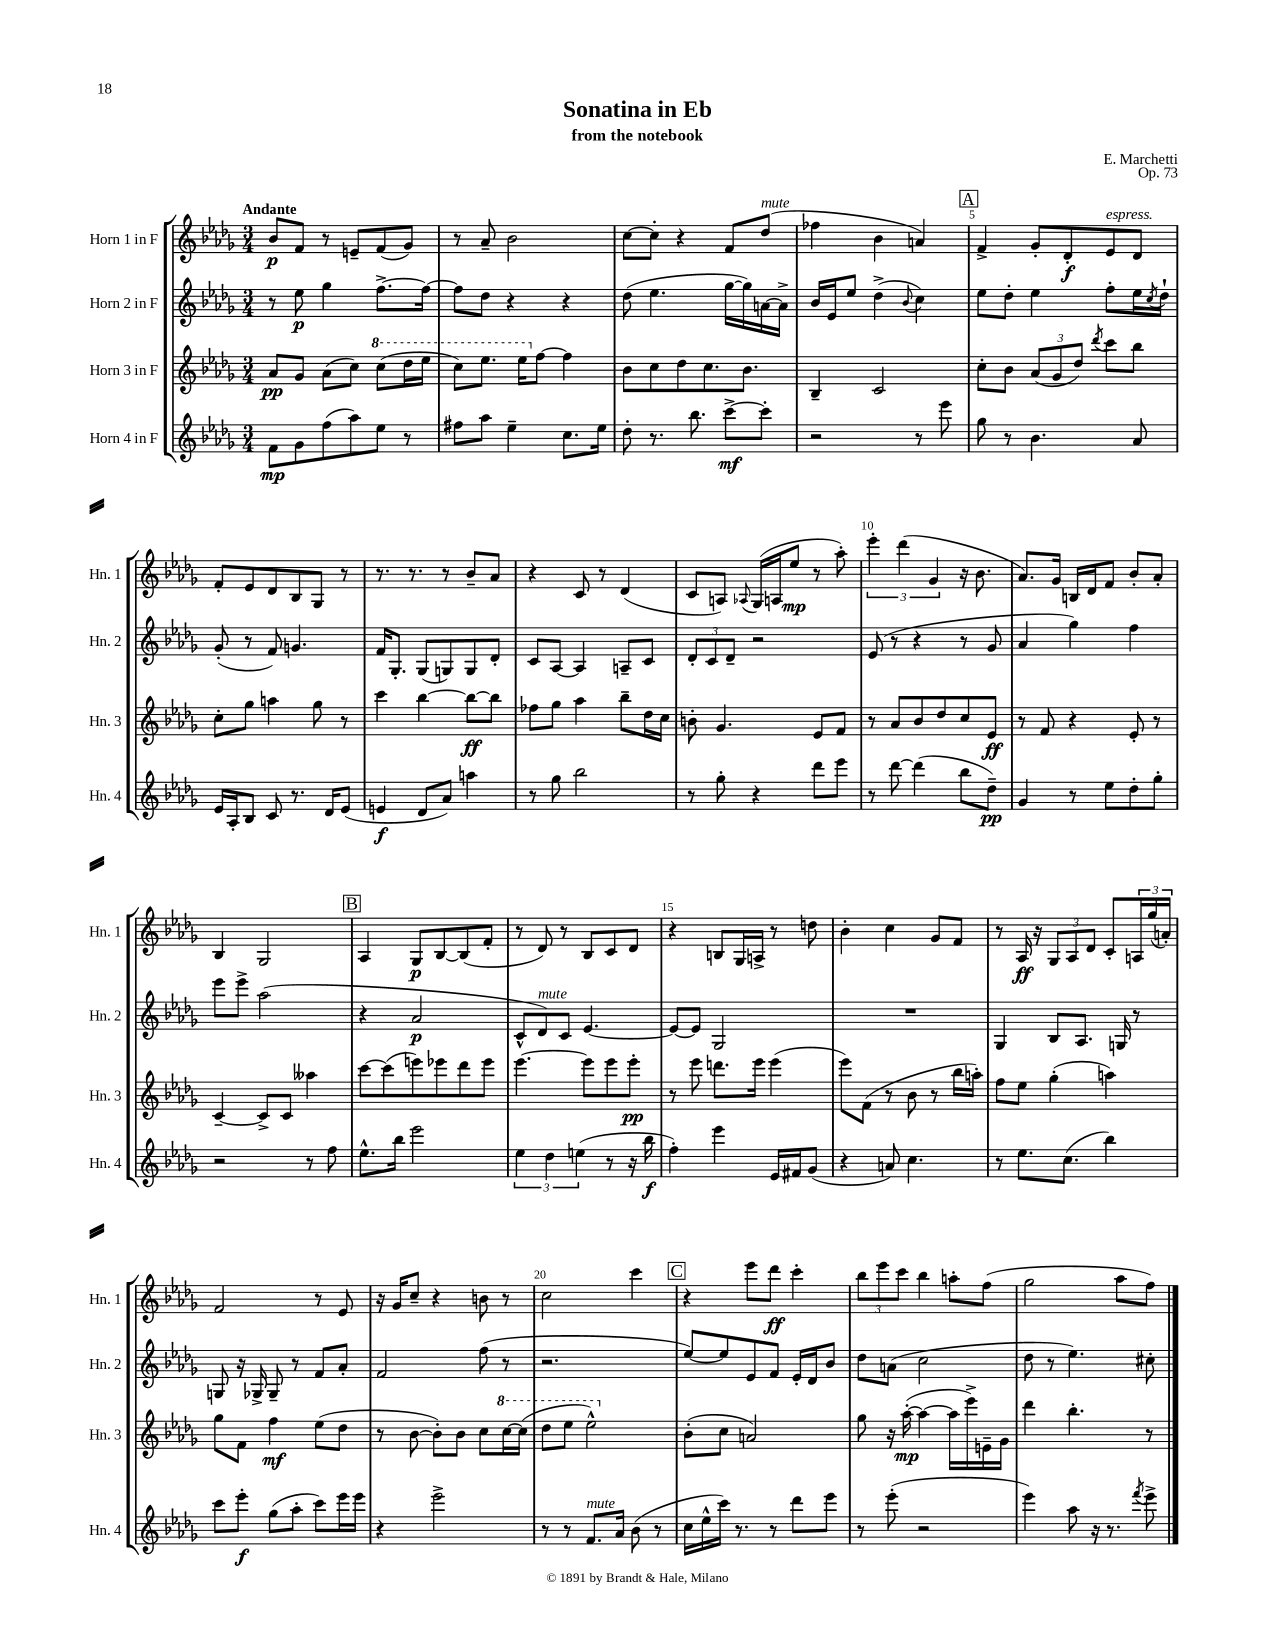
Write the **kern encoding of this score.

**kern	**dynam	**kern	**dynam	**kern	**dynam	**kern	**dynam
*part4	*part4	*part3	*part3	*part2	*part2	*part1	*part1
*staff4	*staff4	*staff3	*staff3	*staff2	*staff2	*staff1	*staff1
*I"Horn 4 in F	*	*I"Horn 3 in F	*	*I"Horn 2 in F	*	*I"Horn 1 in F	*
*I'Hn. 4	*	*I'Hn. 3	*	*I'Hn. 2	*	*I'Hn. 1	*
*clefG2	*	*clefG2	*	*clefG2	*	*clefG2	*
*k[b-e-a-d-g-]	*	*k[b-e-a-d-g-]	*	*k[b-e-a-d-g-]	*	*k[b-e-a-d-g-]	*
*M3/4	*	*M3/4	*	*M3/4	*	*M3/4	*
=1	=1	=1	=1	=1	=1	=1	=1
!	!	!	!	!	!	!LO:TX:a:B:t=Andante	!
8f\L	mp	8a-/L	pp	8r	.	8b-/L	p
8g-\	.	8g-/J	.	8ee-\	p	8f/J	.
(8ff\	.	(8a-\L	.	4gg-\	.	8r	.
8aa-\)	.	8cc\J)	.	.	.	8en~/L	.
*	*	*8va	*	*	*	*	*
8ee-\J	.	(8ccc\L	.	[8.ff^\L	.	(8f/	.
8r	.	16ddd-\L	.	.	.	8g-/J)	.
.	.	16eee-\JJ	.	16ff\Jk_	.	.	.
=2	=2	=2	=2	=2	=2	=2	=2
8ff#X\L	.	8ccc\L)	.	8ff\L]	.	8r	.
8aa-\J	.	8.eee-\J	.	8dd-\J	.	8a-~/	.
4ee-~\	.	.	.	4r	.	2b-\	.
.	.	16eee-\KL	.	.	.	.	.
*	*	*X8va	*	*	*	*	*
.	.	[8ff\J	.	.	.	.	.
8.cc\L	.	4ff\]	.	4r	.	.	.
16ee-\Jk	.	.	.	.	.	.	.
=3	=3	=3	=3	=3	=3	=3	=3
8dd-'\	.	8b-\L	.	(8dd-\	.	[8cc\L	.
8.r	.	8cc\	.	4.ee-\	.	8cc'\J]	.
.	.	8dd-\	.	.	.	4r	.
8.bb-\	.	.	.	.	.	.	.
.	.	8.cc\	.	.	.	.	.
[8ccc^\L	mf	.	.	[16gg-\LL	.	8f/L	.
.	.	8.b-\J	.	16gg-\])	.	.	.
!	!	!	!	!	!	!LO:TX:a:i:t=mute	!
8ccc'\J]	.	.	.	[16an\	.	(8dd-/J	.
.	.	.	.	16a^\JJ]	.	.	.
=4	=4	=4	=4	=4	=4	=4	=4
2r	.	4B-~/	.	16b-/LL	.	4ff-X\	.
.	.	.	.	16e-/J	.	.	.
.	.	.	.	8ee-/J	.	.	.
.	.	2c/	.	(4dd-^\	.	4b-\	.
.	.	.	.	8qqb-/	.	.	.
8r	.	.	.	4cc\)	.	4an/)	.
8eee-\	.	.	.	.	.	.	.
!!LO:REH:place=s1:t=A
=5	=5	=5	=5	=5	=5	=5	=5
8gg-\	.	8cc'\L	.	8ee-\L	.	4f^/	.
8r	.	8b-\J	.	8dd-'\J	.	.	.
4.b-\	.	(12a-/L	.	4ee-\	.	8g-'/L	.
.	.	12g-/	.	.	.	.	.
.	.	.	.	.	.	8d-'/	f
.	.	12dd-/J)	.	.	.	.	.
.	.	8qddd-/	.	.	.	.	.
!	!	!	!	!	!	!LO:TX:a:i:t=espress.	!
.	.	8ccc\L	.	8ff'\L	.	8e-/	.
8a-/	.	8bb-\J	.	16ee-\L	.	8d-/J	.
.	.	.	.	8qcc/	.	.	.
.	.	.	.	16dd-`\JJ	.	.	.
!!LO:LB:g=z
=6	=6	=6	=6	=6	=6	=6	=6
16e-/LL	.	8cc'\L	.	(8g-'/	.	8f'/L	.
16A-'/J	.	.	.	.	.	.	.
8B-/J	.	8gg-\J	.	8r	.	8e-/	.
8c/	.	4aan\	.	8f/)	.	8d-/	.
8.r	.	.	.	4.gn/	.	8B-/	.
.	.	8gg-\	.	.	.	8G-/J	.
16d-/KL	.	.	.	.	.	.	.
(8e-/J	.	8r	.	.	.	8r	.
=7	=7	=7	=7	=7	=7	=7	=7
4en/	f	4ccc\	.	16f/KL	.	8.r	.
.	.	.	.	8.G-'/J	.	.	.
.	.	.	.	.	.	8.r	.
8d-/L	.	[4bb-\	.	(8G-/L	.	.	.
8a-/J)	.	.	.	8Gn/)	.	8r	.
4aan\	.	8bb-\L_	ff	8G/	.	8b-~/L	.
.	.	8bb-\J]	.	8d-'/J	.	8a-/J	.
=8	=8	=8	=8	=8	=8	=8	=8
8r	.	8ff-X\L	.	8c/L	.	4r	.
8gg-\	.	8gg-\J	.	[8A-/J	.	.	.
2bb-\	.	4aa-\	.	4A-/]	.	8c/	.
.	.	.	.	.	.	8r	.
.	.	8bb-~\L	.	8An~/L	.	(4d-/	.
.	.	16dd-\L	.	8c/J	.	.	.
.	.	16cc\JJ	.	.	.	.	.
=9	=9	=9	=9	=9	=9	=9	=9
8r	.	8bn'\	.	12d-'/L	.	8c/L	.
.	.	.	.	12c/	.	.	.
8gg-'\	.	4.g-/	.	.	.	8An/J)	.
.	.	.	.	12d-~/J	.	.	.
.	.	.	.	.	.	8qqA-X/	.
4r	.	.	.	2r	.	(16G-/LL	.
.	.	.	.	.	.	16An/J	.
.	.	.	.	.	.	8ee-/J	mp
8ddd-\L	.	8e-/L	.	.	.	8r	.
8eee-\J	.	8f/J	.	.	.	8aa-'\)	.
=10	=10	=10	=10	=10	=10	=10	=10
8r	.	8r	.	(8e-/	.	6eee-'\	.
[8ddd-\	.	8a-/L	.	8r	.	.	.
.	.	.	.	.	.	(6ddd-\	.
(4ddd-\]	.	8b-/	.	4r	.	.	.
.	.	.	.	.	.	6g-/	.
.	.	8dd-/	.	.	.	.	.
8bb-\L	.	8cc/	.	8r	.	16r	.
.	.	.	.	.	.	8.b-\	.
8dd-~\J)	pp	8e-/J	ff	8g-/	.	.	.
=11	=11	=11	=11	=11	=11	=11	=11
4g-/	.	8r	.	4a-/	.	8.a-/L)	.
.	.	8f/	.	.	.	.	.
.	.	.	.	.	.	16g-/Jk	.
8r	.	4r	.	4gg-\)	.	16Bn/LL	.
.	.	.	.	.	.	16d-/J	.
8ee-\L	.	.	.	.	.	8f/J	.
8dd-'\	.	8e-'/	.	4ff\	.	8b-'/L	.
8gg-'\J	.	8r	.	.	.	8a-'/J	.
!!LO:LB:g=z
=12	=12	=12	=12	=12	=12	=12	=12
2r	.	[4c~/	.	8eee-\L	.	4B-/	.
.	.	.	.	8eee-^\J	.	.	.
.	.	8c^/L]	.	(2aa-\	.	2G-/	.
.	.	8c/J	.	.	.	.	.
8r	.	4aa--X\	.	.	.	.	.
8ff\	.	.	.	.	.	.	.
!!LO:REH:place=s1:t=B
=13	=13	=13	=13	=13	=13	=13	=13
8.ee-^^\L	.	[8ccc\L	.	4r	.	4A-/	.
.	.	(8ccc\]	.	.	.	.	.
16bb-\Jk	.	.	.	.	.	.	.
2eee-\	.	8eeen\)	.	2a-/	p	8G-/L	p
.	.	8eee-X\	.	.	.	[8B-/	.
.	.	8ddd-\	.	.	.	(8B-/]	.
.	.	8eee-\J	.	.	.	8f'/J	.
=14	=14	=14	=14	=14	=14	=14	=14
6ee-\	.	[4.eee-\	.	8c^^/L	.	8r	.
!	!	!	!	!LO:TX:a:i:t=mute	!	!	!
.	.	.	.	8d-/)	.	8d-/)	.
6dd-\	.	.	.	.	.	.	.
.	.	.	.	8c/J	.	8r	.
(6een\	.	.	.	.	.	.	.
.	.	8eee-\L]	.	[4.e-/	.	8B-/L	.
8r	.	8eee-\	.	.	.	8c/	.
16r	.	8eee-'\J	pp	.	.	8d-/J	.
16bb-\	f	.	.	.	.	.	.
=15	=15	=15	=15	=15	=15	=15	=15
4ff'\)	.	8r	.	8e-/L_	.	4r	.
.	.	8eee-\	.	8e-/J]	.	.	.
4eee-\	.	8.dddn\L	.	2G-/	.	8Bn/L	.
.	.	.	.	.	.	16G-/L	.
.	.	16eee-\Jk	.	.	.	16An^/JJ	.
16e-/LL	.	(4eee-\	.	.	.	8r	.
16f#X/J	.	.	.	.	.	.	.
(8g-/J	.	.	.	.	.	8ddn\	.
=16	=16	=16	=16	=16	=16	=16	=16
4r	.	8eee-\L)	.	2.r	.	4b-'\	.
.	.	(8f\J	.	.	.	.	.
8an/)	.	8r	.	.	.	4cc\	.
4.cc\	.	8b-\	.	.	.	.	.
.	.	8r	.	.	.	8g-/L	.
.	.	16bb-\LL	.	.	.	8f/J	.
.	.	16aan'\JJ)	.	.	.	.	.
=17	=17	=17	=17	=17	=17	=17	=17
8r	.	8ff\L	.	4G-/	.	8r	.
8.ee-\L	.	8ee-\J	.	.	.	16A-/	ff
.	.	.	.	.	.	16r	.
.	.	(4gg-'\	.	8B-/L	.	12G-/L	.
(8.cc\J	.	.	.	.	.	.	.
.	.	.	.	.	.	12A-/	.
.	.	.	.	8.A-/J	.	.	.
.	.	.	.	.	.	12d-/J	.
4bb-\)	.	4aan\)	.	.	.	8c'/L	.
.	.	.	.	16Gn/	.	.	.
.	.	.	.	8r	.	24An/L	.
.	.	.	.	.	.	(24gg-/	.
.	.	.	.	.	.	24an'/JJ)	.
!!LO:LB:g=z
=18	=18	=18	=18	=18	=18	=18	=18
8ccc\L	.	8gg-\L	.	8Gn/	.	2f/	.
8eee-'\J	f	8f\J	.	16r	.	.	.
.	.	.	.	16G-X^/	.	.	.
(8gg-\L	.	4ff\	mf	8G-~/	.	.	.
8aa-'\J	.	.	.	8r	.	.	.
8ccc\L)	.	(8ee-\L	.	8f/L	.	8r	.
16eee-\L	.	8dd-\J	.	8a-'/J	.	8e-/	.
16eee-\JJ	.	.	.	.	.	.	.
=19	=19	=19	=19	=19	=19	=19	=19
4r	.	8r	.	2f/	.	16r	.
.	.	.	.	.	.	16g-/KL	.
.	.	[8b-\	.	.	.	8cc~/J	.
2eee-^\	.	8b-'\L])	.	.	.	4r	.
.	.	8b-\J	.	.	.	.	.
.	.	8cc\L	.	(8ff\	.	8bn\	.
*	*	*8va	*	*	*	*	*
.	.	[16ccc\L	.	8r	.	8r	.
.	.	(16ccc\JJ]	.	.	.	.	.
=20	=20	=20	=20	=20	=20	=20	=20
8r	.	8ddd-\L	.	2.r	.	2cc\	.
8r	.	8eee-\J	.	.	.	.	.
!LO:TX:a:i:t=mute	!	!	!	!	!	!	!
8.f/L	.	2eee-^^\)	.	.	.	.	.
16a-/Jk	.	.	.	.	.	.	.
(8b-\	.	.	.	.	.	4ccc\	.
8r	.	.	.	.	.	.	.
!!LO:REH:place=s1:t=C
=21	=21	=21	=21	=21	=21	=21	=21
*	*	*X8va	*	*	*	*	*
16cc\LL	.	(8b-'\L	.	[8ee-/L)	.	4r	.
16ee-^^\	.	.	.	.	.	.	.
16ccc\JJ)	.	8cc\J	.	8ee-/]	.	.	.
8.r	.	.	.	.	.	.	.
.	.	2an/)	.	8e-/	.	8eee-\L	.
8r	.	.	.	8f/J	.	8ddd-\J	ff
8ddd-\L	.	.	.	16e-'/LL	.	4ccc'\	.
.	.	.	.	16d-/J	.	.	.
8eee-\J	.	.	.	8b-/J	.	.	.
=22	=22	=22	=22	=22	=22	=22	=22
8r	.	8gg-\	.	8dd-\L	.	12bb-\L	.
.	.	.	.	.	.	12eee-\	.
(8eee-'\	.	16r	.	(8an\J	.	.	.
.	.	.	.	.	.	12ccc\J	.
.	.	([16aa-'\	mp	.	.	.	.
2r	.	4aa-\_	.	2cc\	.	4bb-\	.
.	.	16aa-\LL]	.	.	.	8aan'\L	.
.	.	16eee-^\)	.	.	.	.	.
.	.	16en~\	.	.	.	(8ff\J	.
.	.	16g-\JJ	.	.	.	.	.
=23	=23	=23	=23	=23	=23	=23	=23
4eee-\)	.	4ddd-\	.	8dd-\	.	2gg-\	.
.	.	.	.	8r	.	.	.
8aa-\	.	4.bb-'\	.	4.ee-\)	.	.	.
16r	.	.	.	.	.	.	.
8.r	.	.	.	.	.	.	.
.	.	.	.	.	.	8aa-\L	.
8qfff/	.	.	.	.	.	.	.
8eee-^\	.	8r	.	8cc#X'\	.	8ff\J)	.
==	==	==	==	==	==	==	==
*-	*-	*-	*-	*-	*-	*-	*-
